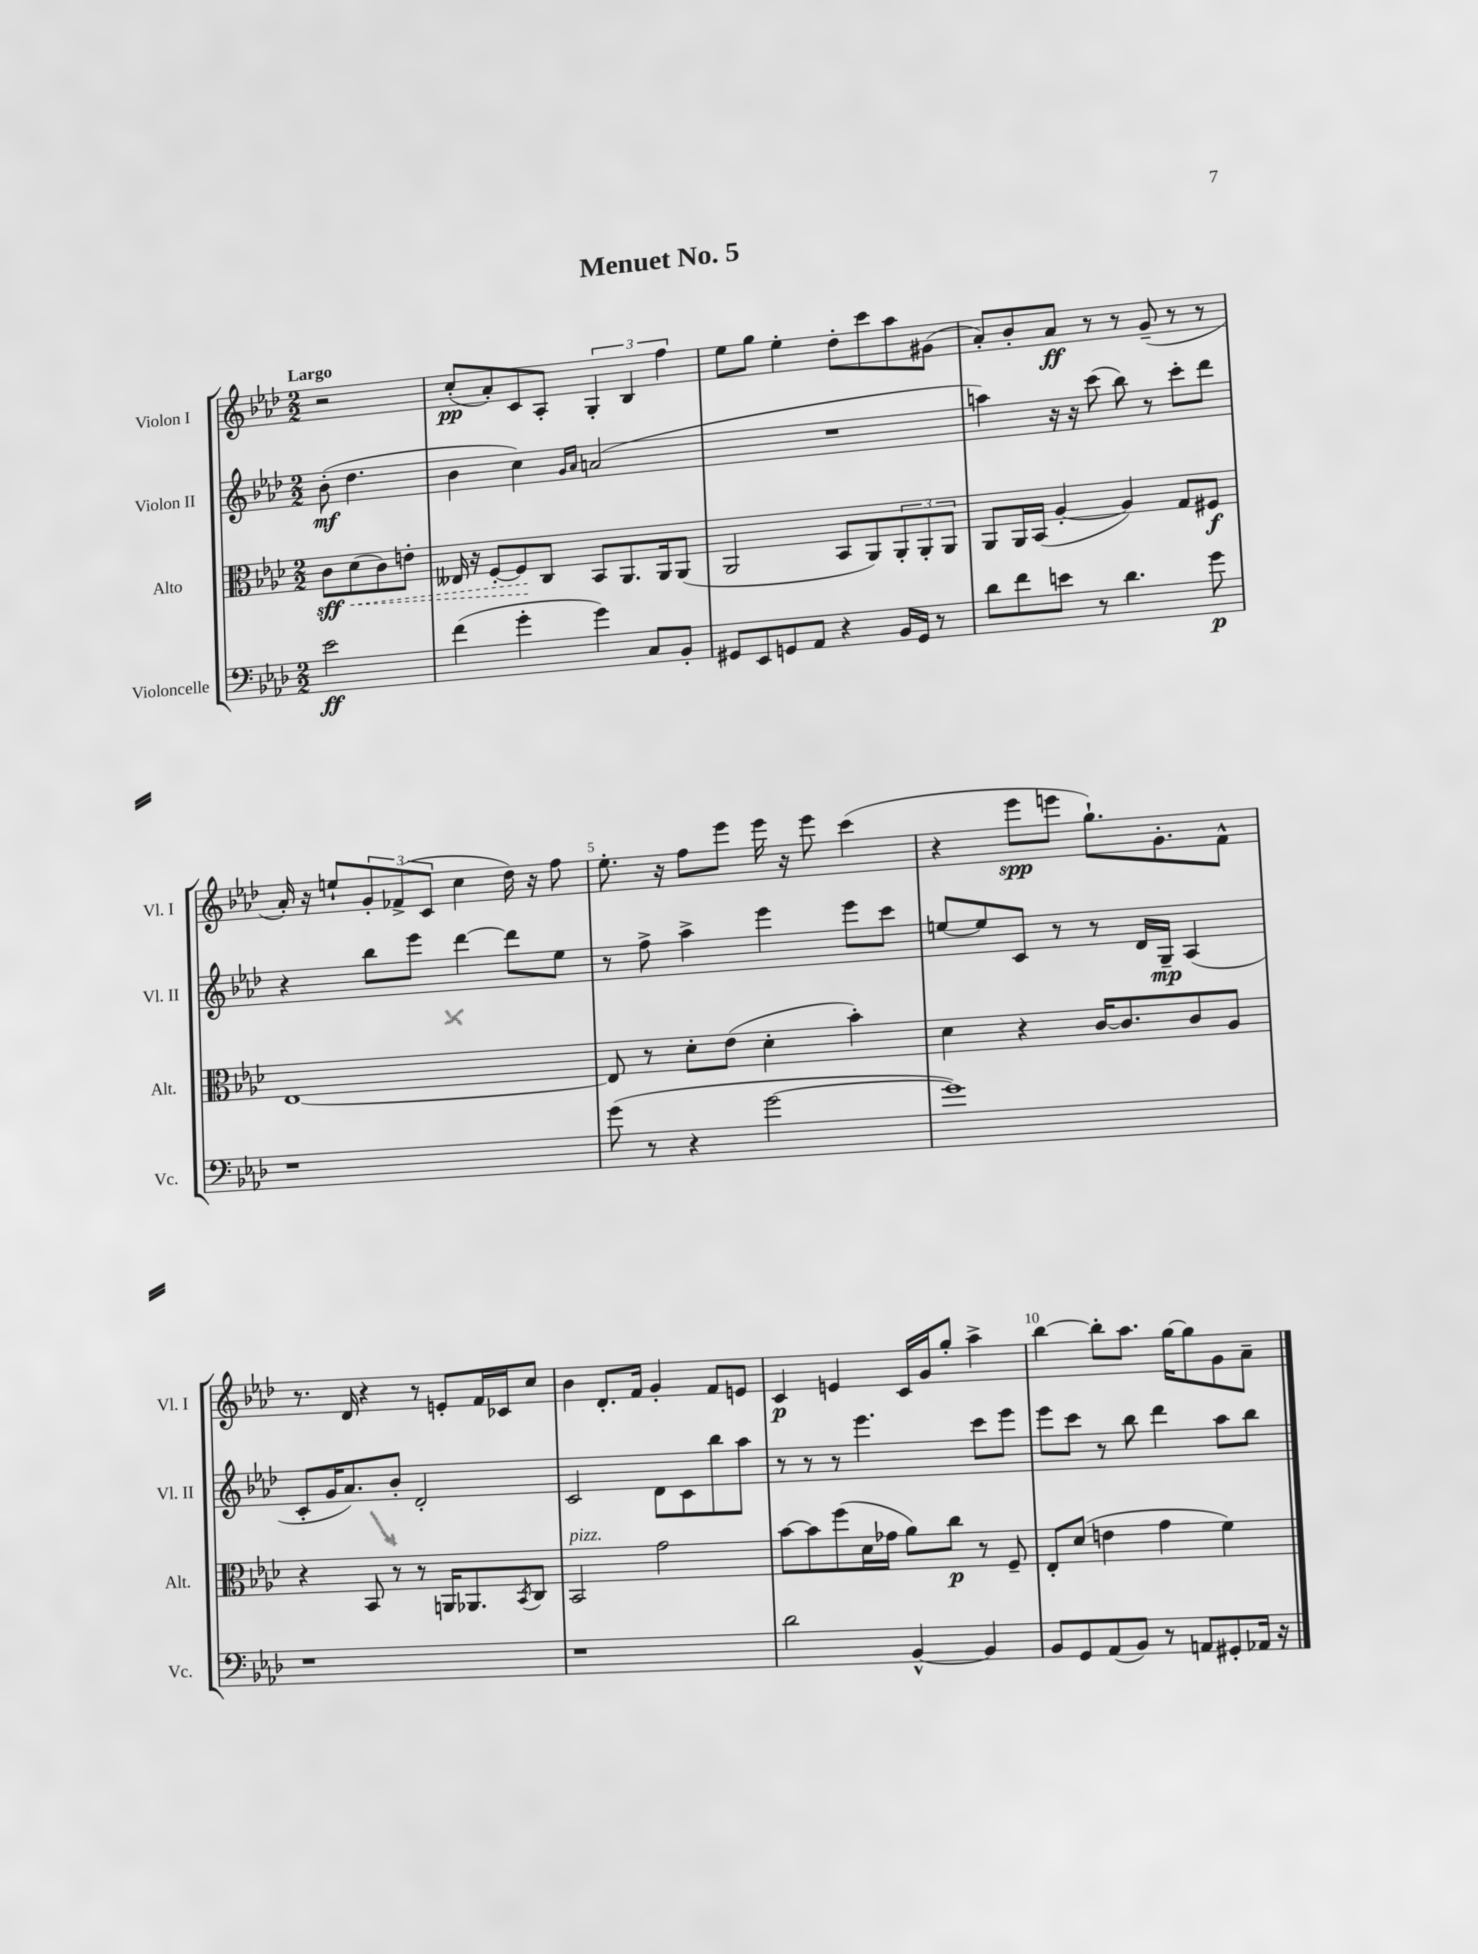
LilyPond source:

\header { title = "Menuet No. 5" }
<<
\new StaffGroup <<
\new Staff = "s0" \with { instrumentName = "Violon I" shortInstrumentName = "Vl. I" } {
    \clef treble \key aes \major \numericTimeSignature \time 2/2 \partial 2 \tempo "Largo"
    r2 |
    c''8-.\pp( aes'8-.) c'8 aes8-. \tuplet 3/2 { g4-. bes4 f''4 } |
    ees''8 g''8 ees''4-. des''8-. c'''8 aes''8 gis'8( |
    aes'8-.) bes'8-. aes'8\ff r8 r8 g'8--( r8 r8 |
    aes'16-.) r16 e''8-! \tuplet 3/2 { g'8-. fes'8->( c'8 } c''4 des''16) r16 f''8 |
    ees''8.-. r16 f''8 ees'''8 ees'''16 r16 ees'''8 c'''4( |
    r4 ees'''8\spp e'''8 g''8.-!) g'8.-. f'8-^ |
    r8. des'16 r4 r8 e'8-. f'16 ces'16 c''8 |
    bes'4 des'8.-. f'16 g'4-. f'8 e'8 |
    c'4\p e'4 c'16 g'16 g''8-. aes''4-> |
    bes''4~ bes''8-. aes''8. g''16~ g''8 g'8 aes'8-- \bar "|." |
}
\new Staff = "s1" \with { instrumentName = "Violon II" shortInstrumentName = "Vl. II" } {
    \clef treble \key aes \major \numericTimeSignature \time 2/2 \partial 2
    bes'8-.\mf( des''4. |
    bes'4 c''4) \grace { g'16 aes'16 } a'2( |
    R1 |
    a''4) r16 r16 c'''8( bes''8) r8 c'''8-. des'''8 |
    r4 bes''8 ees'''8 des'''4~ des'''8 ees''8 |
    r8 f''8-> aes''4-> ees'''4 ees'''8 c'''8 |
    e''8~ e''8 c'8 r8 r8 des'16 g16--\mp aes4( |
    c'8-. g'16 aes'8.) bes'8-. des'2-. |
    c'2 des'8 c'8 bes''8 aes''8 |
    r8 r8 r8 ees'''4. c'''8 ees'''8 |
    ees'''8 c'''8 r8 bes''8 des'''4 aes''8 bes''8 \bar "|." |
}
\new Staff = "s2" \with { instrumentName = "Alto" shortInstrumentName = "Alt." } {
    \clef alto \key aes \major \numericTimeSignature \time 2/2 \partial 2
    c'8\sff \once \override Hairpin.style = #'dashed-line des'8\<( c'8) e'8-. |
    eeses16 r16 f8~-. f8\! c8 bes,8 aes,8. aes,16 aes,8( |
    aes,2 bes,8 aes,8) \tuplet 3/2 { aes,8-. aes,8-. aes,8 } |
    aes,8 aes,16 bes,16( aes4~-. aes4) g8 fis8\f |
    ees1~ |
    ees8 r8 des'8-. ees'8( des'4-. bes'4-.) |
    des'4 r4 c'16~ c'8. c'8 aes8 |
    r4 bes,8 r8 r8 a,16 aes,8. \acciaccatura { bes,8 } c8 |
    bes,2^\markup { \italic "pizz." } g'2 |
    bes'8~ bes'8 f''8( des'16 ges'16 aes'8) c''8\p r8 f8-- |
    ees8-. des'8( e'4 g'4 f'4) \bar "|." |
}
\new Staff = "s3" \with { instrumentName = "Violoncelle" shortInstrumentName = "Vc." } {
    \clef bass \key aes \major \numericTimeSignature \time 2/2 \partial 2
    ees'2\ff |
    f'4( g'4-. g'4) c8 bes,8-. |
    gis,8 ees,8 g,8 aes,8 r4 bes,16 g,16 r8 |
    des'8 f'8 e'8 r8 des'4. g'8\p |
    r1 |
    g'8( r8 r4 g'2~ |
    g'1) |
    r1 |
    r1 |
    des'2 bes,4~-^ bes,4 |
    bes,8 g,8 aes,8( bes,8) r8 a,8 gis,8-. aes,16 r16 \bar "|." |
}
>>
>>
\layout { \context { \Score \override BarNumber.break-visibility = ##(#f #t #t) barNumberVisibility = #(every-nth-bar-number-visible 5) } }
